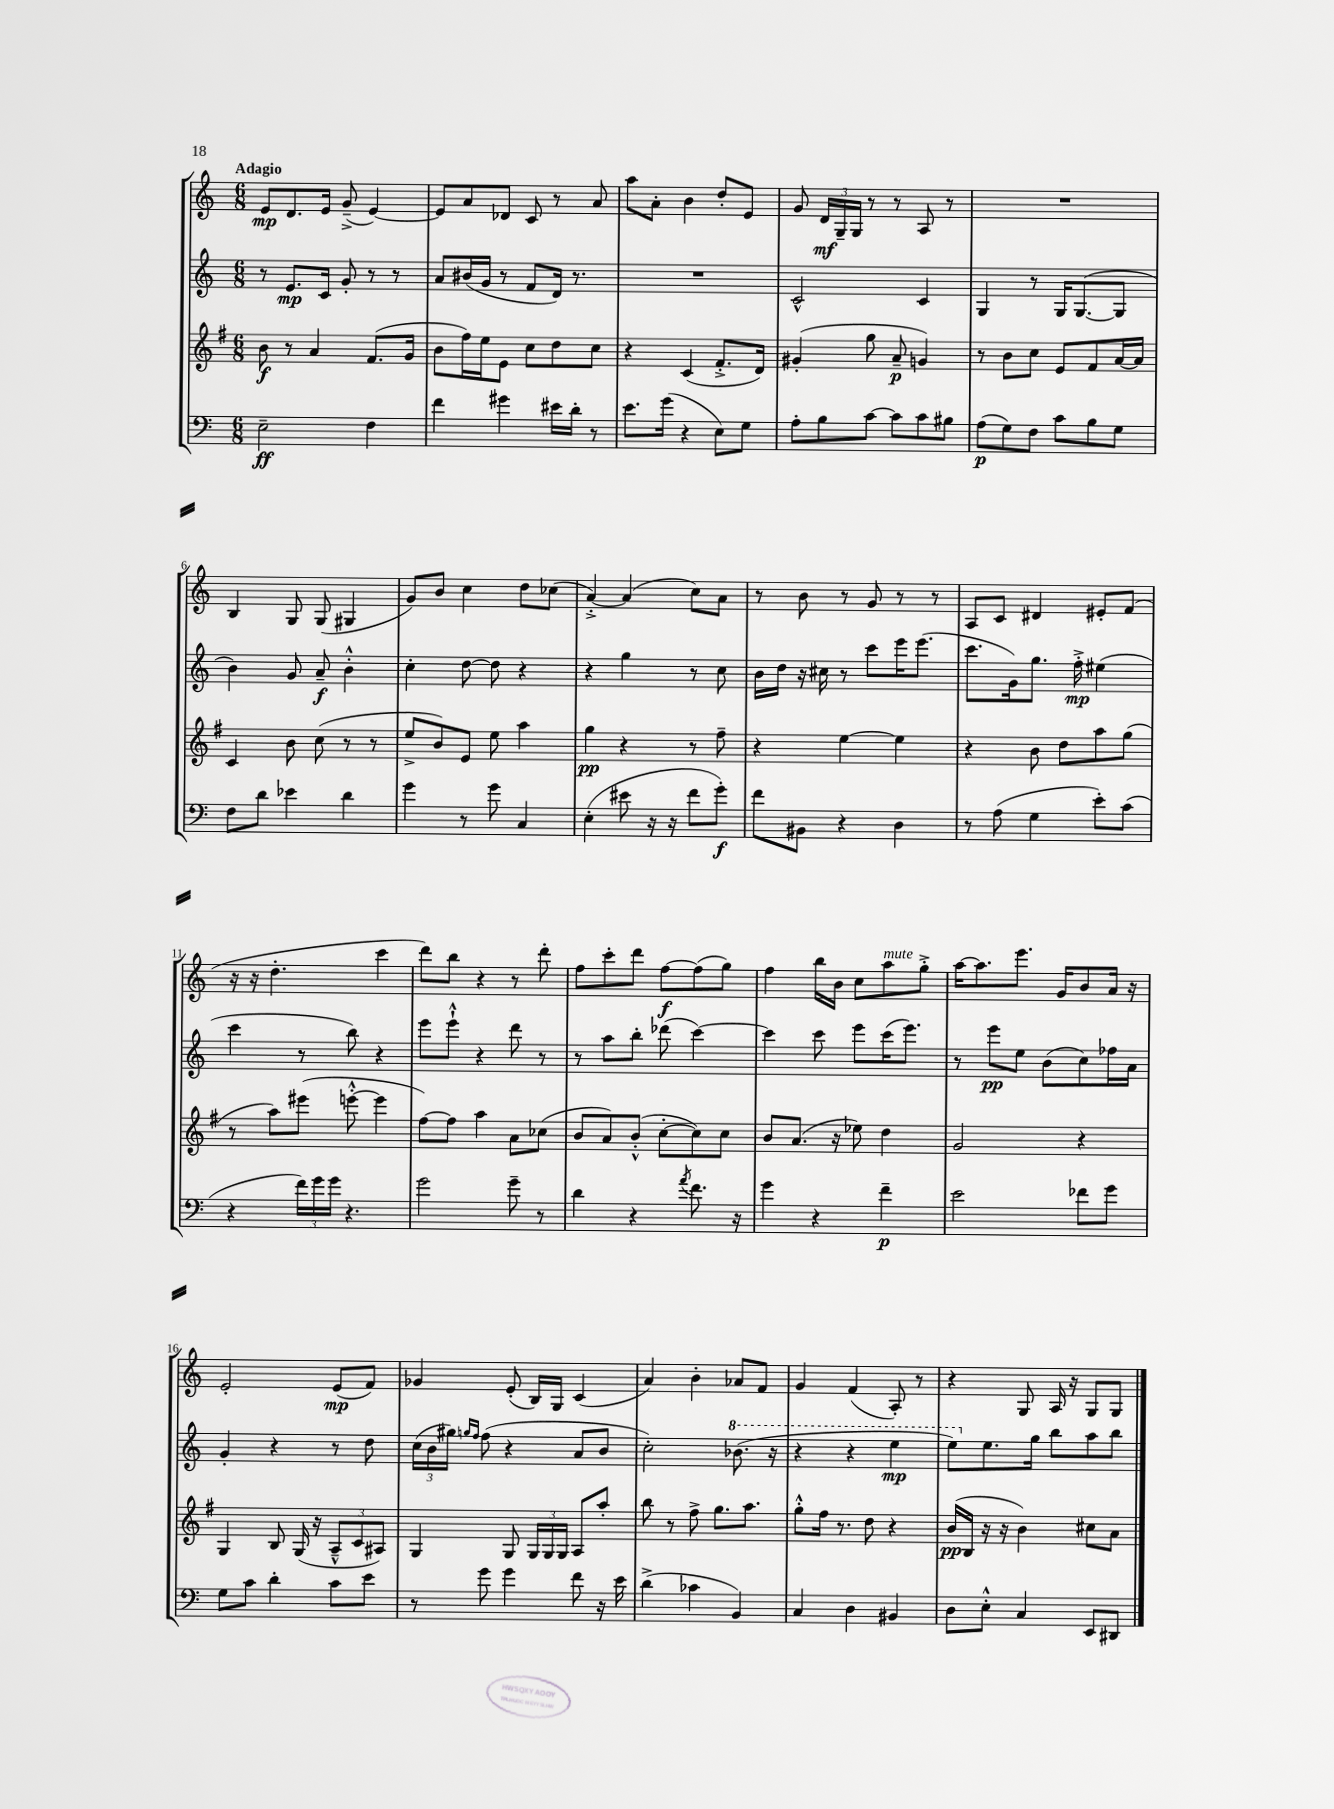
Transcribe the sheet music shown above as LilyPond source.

<<
\new StaffGroup <<
\new Staff = "s0" {
    \clef treble \key c \major \numericTimeSignature \time 6/8 \tempo "Adagio"
    \autoBeamOff e'8[\mp d'8. e'16] g'8--->( e'4~) |
    e'8[ a'8 des'8] c'8 r8 a'8 |
    a''8[ a'8]-. b'4 d''8[-. e'8] |
    g'8 \tuplet 3/2 { d'16[\mf g16-- g16] } r8 r8 a8 r8 |
    R2. |
    b4 g8 g8( gis4 |
    g'8[) b'8] c''4 d''8[ ces''8]( |
    a'4~-.->) a'4( c''8[) a'8] |
    r8 b'8 r8 g'8 r8 r8 |
    a8[ c'8] dis'4 eis'8[-. f'8]( |
    r16 r16 d''4.-. c'''4 |
    d'''8[) b''8] r4 r8 d'''8-. |
    f''8[ c'''8-. d'''8] f''8[~\f f''8( g''8]) |
    f''4 b''16[ b'16] c''8[ a''8^\markup { \italic "mute" } g''8]-.-> |
    a''16[~ a''8. e'''8.] g'16[ b'8 a'16] r16 |
    e'2-. e'8[\mp( f'8]) |
    ges'4 e'8-.( b16[) g16] c'4( |
    a'4) b'4-. aes'8[ f'8] |
    g'4 f'4( a8-.) r8 |
    r4 g8 a16 r16 g8[ g8] \bar "|." |
}
\new Staff = "s1" {
    \clef treble \key c \major \numericTimeSignature \time 6/8
    \autoBeamOff r8 e'8.[\mp c'16] g'8-. r8 r8 |
    a'8[ bis'16( g'16] r8 f'8[ d'16]) r8. |
    R2. |
    c'2-^ c'4 |
    g4 r8 g16[ g8.~( g8] |
    b'4) g'8 a'8--\f b'4-.-^ |
    c''4-. d''8~ d''8 r4 |
    r4 g''4 r8 c''8 |
    b'16[ d''16] r16 cis''16 r8 c'''8[ e'''16 e'''8.]( |
    c'''8.[ g'16) g''8.] f''16-.->\mp eis''4( |
    c'''4 r8 b''8) r4 |
    e'''8[ e'''8]-!-^ r4 d'''8 r8 |
    r8 a''8[ b''8]-. des'''8( c'''4~) |
    c'''4 c'''8 e'''8[ c'''16( e'''8.]) |
    r8 e'''8[\pp e''8] b'8[( c''8) fes''16 a'16] |
    g'4-. r4 r8 d''8 |
    \tuplet 3/2 { c''16[( b'16 gis''16]) } \grace { g''16[ f''16] } f''8( r4 a'8[ b'8] |
    c''2-.) \ottava #1 bes''8.( r16 |
    r4 r4 e'''4\mp |
    e'''8[) \ottava #0 e''8. g''16] b''8[ a''8 b''8] \bar "|." |
}
\new Staff = "s2" {
    \clef treble \key g \major \numericTimeSignature \time 6/8
    \autoBeamOff b'8\f r8 a'4 fis'8.[( g'16] |
    b'8[ fis''16) e''16 e'8] c''8[ d''8 c''8] |
    r4 c'4( fis'8.[-.-> d'16]) |
    gis'4-.( g''8 a'8--\p g'4) |
    r8 b'8[ c''8] e'8[ fis'8 a'16~ a'16] |
    c'4 b'8 c''8( r8 r8 |
    e''8[-> b'8) e'8] e''8 a''4 |
    g''4\pp r4 r8 fis''8-- |
    r4 e''4~ e''4 |
    r4 b'8 d''8[ a''8 g''8]( |
    r8 a''8[) eis'''8]( e'''8~-.-^ e'''4 |
    fis''8[~) fis''8] a''4 a'8[ ces''8]( |
    b'8[ a'8) b'8]-.-^( c''8[~-. c''8) c''8] |
    b'8[ a'8.]( r16 ees''8) d''4 |
    g'2 r4 |
    g4 b8 g16( r16 \tuplet 3/2 { a8[---^ c'8 ais8]) } |
    g4 g8 \tuplet 3/2 { g16[ g16 g16] } a8[ a''8]-. |
    b''8 r8 fis''8-> g''8.[ a''8.] |
    g''8[-.-^ fis''16] r8. d''8 r4 |
    b'16[\pp( b16] r16 r16 b'4) cis''8[ a'8] \bar "|." |
}
\new Staff = "s3" {
    \clef bass \key c \major \numericTimeSignature \time 6/8
    \autoBeamOff e2--\ff f4 |
    f'4 gis'4 eis'16[ d'16]-. r8 |
    e'8.[ g'16]( r4 e8[) g8] |
    a8[-. b8 c'8]~ c'8[ c'8 bis8] |
    a8[\p( g8) f8] c'8[ b8 g8] |
    f8[ d'8] ees'4 d'4 |
    g'4 r8 g'8 c4 |
    e4-.( eis'8 r16 r16 f'8[ g'8]-.\f) |
    f'8[ bis,8] r4 d4 |
    r8 a8( g4 e'8[-.) c'8]( |
    r4 \tuplet 3/2 { f'16[) g'16 g'16] } r4. |
    g'2 g'8-- r8 |
    d'4 r4 \acciaccatura { a'8 } f'8. r16 |
    g'4 r4 f'4--\p |
    e'2 fes'8[ g'8] |
    g8[ c'8] d'4-. c'8[ e'8] |
    r8 g'8 g'4 f'8 r16 e'16 |
    d'4->( ces'4 b,4) |
    c4 d4 bis,4 |
    d8[ e8]-.-^ c4 e,8[ dis,8] \bar "|." |
}
>>
>>
